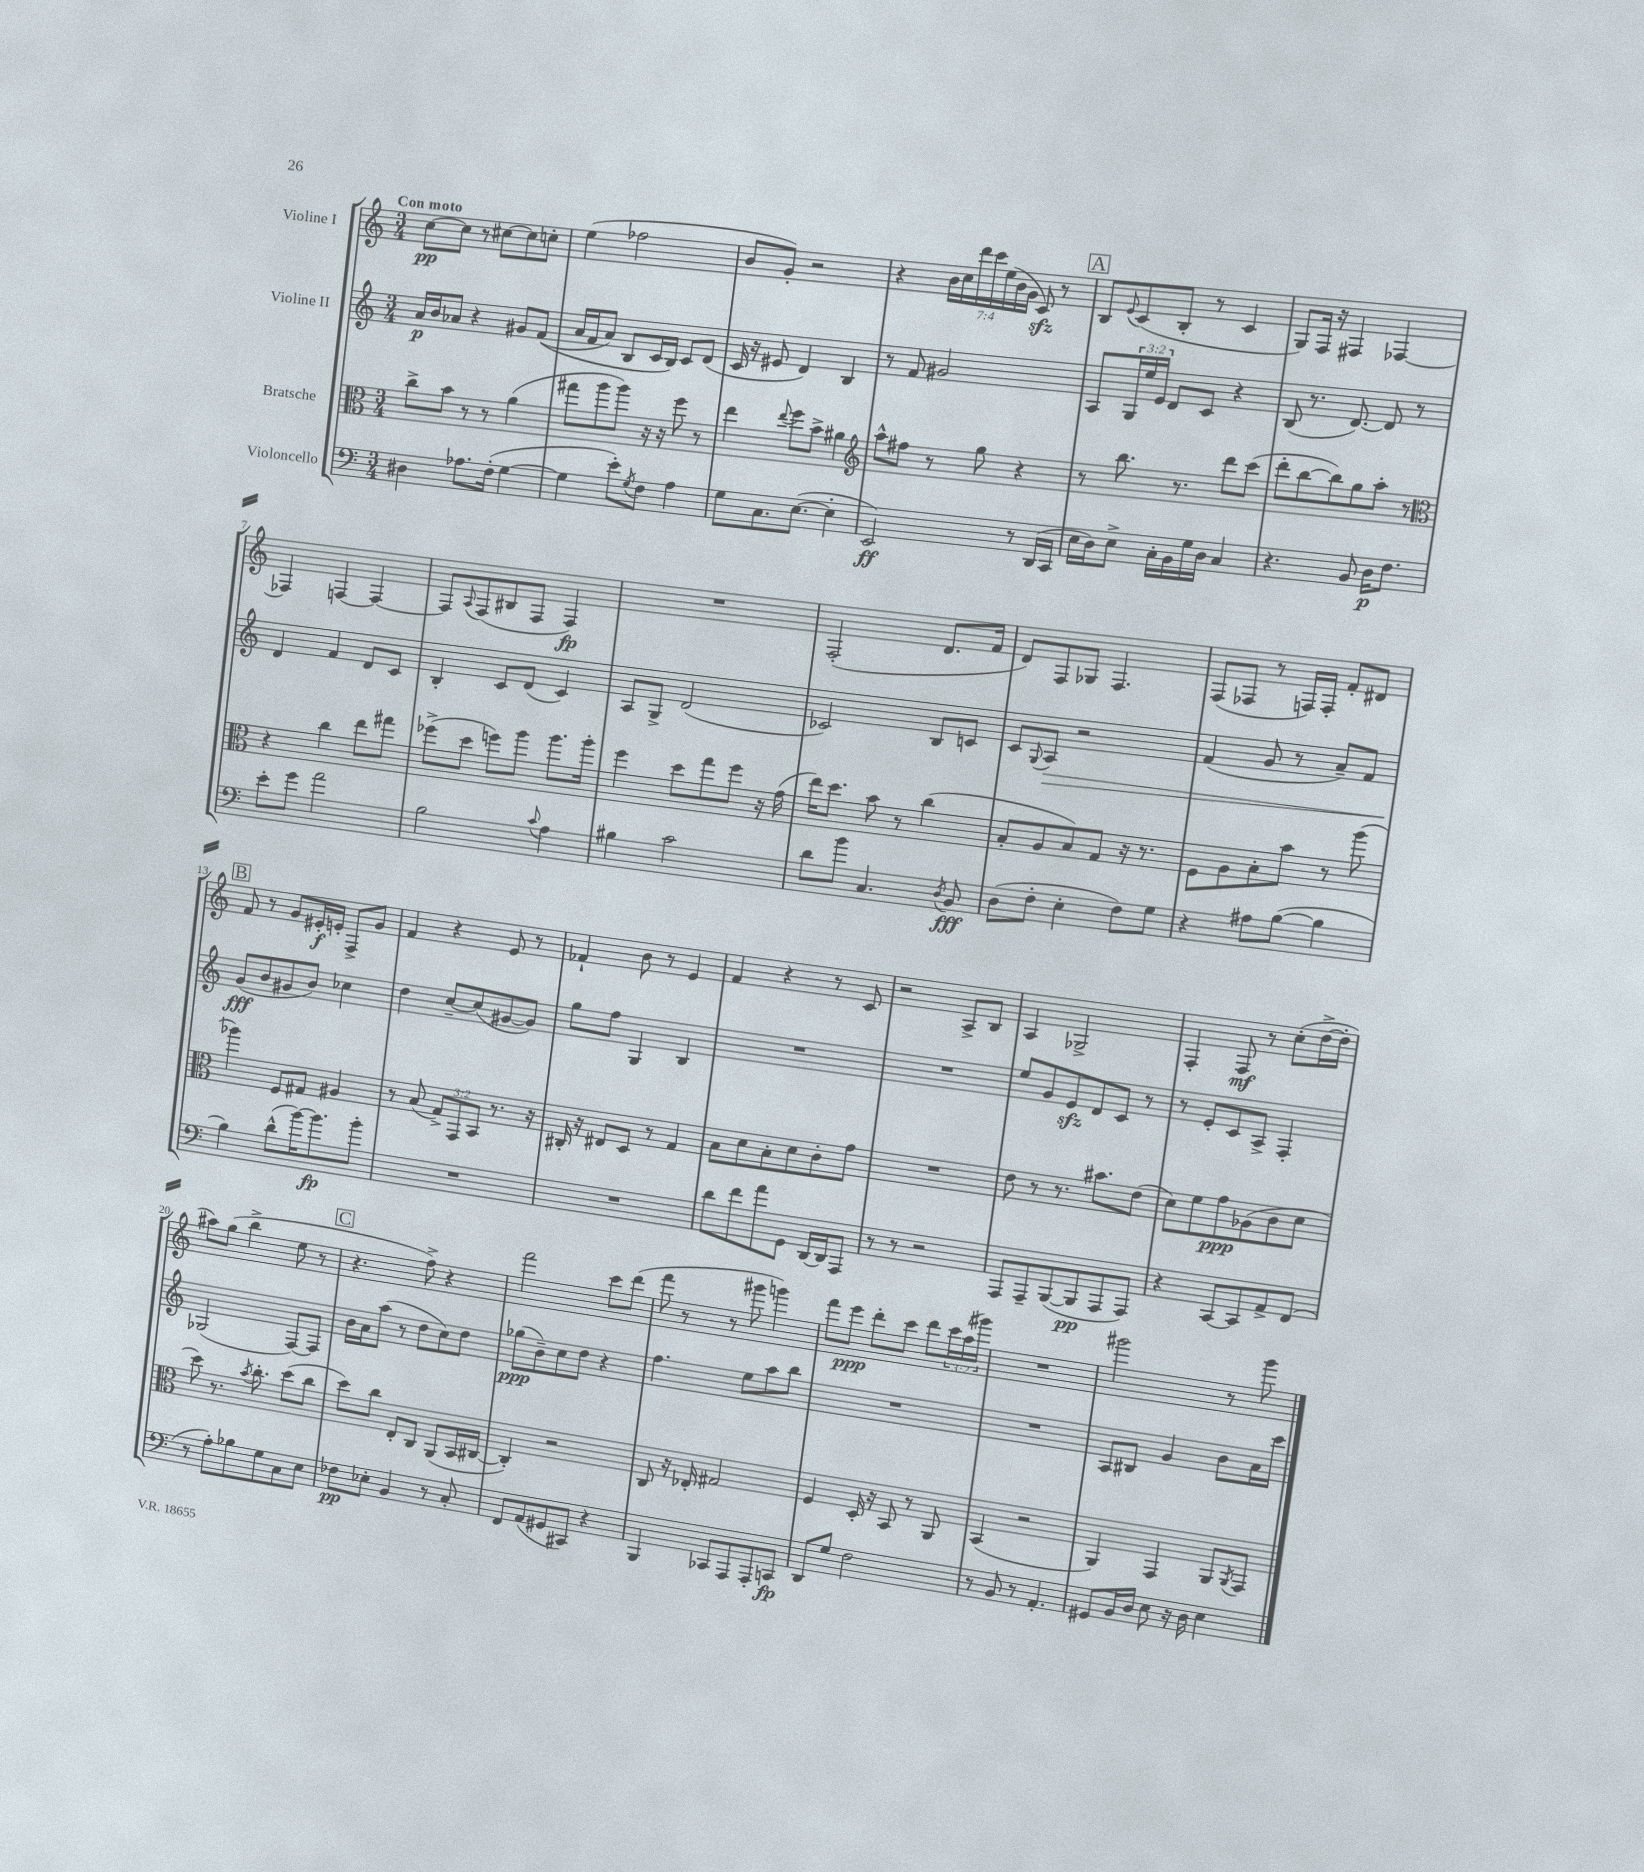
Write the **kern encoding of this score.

**kern	**kern	**kern	**kern
*staff4	*staff3	*staff2	*staff1
*clefF4	*clefC3	*clefG2	*clefG2
*k[]	*k[]	*k[]	*k[]
*M3/4	*M3/4	*M3/4	*M3/4
4D#\	8cc^\L	16a/LL	[8cc\L
.	.	16b/J	.
.	8b\J	8a-/J	8cc\]J
8.A-\L	8r	4r	8r
.	8r	.	[8cc#\L
(16F'\Jk	.	.	.
[4G\	(4a\	8g#/L	8cc#\]
.	.	&((8f/J	8cc'\J
=	=	=	=
4G\]	8gg#\L	16a/LL	(4ee\
.	.	16f/J	.
.	8aa\	8a/J)	.
8e'\L)	8aa\J)	8B/L	2ff-\
8qG/	.	.	.
8F\J	16r	16c/L	.
.	16r	16B/JJ&)	.
4A\	8ff\	8c/L	.
.	8r	(8d/J	.
=	=	=	=
8G\L	4ee\	16c/	8b/L
.	.	16r	.
8.C\	.	8e#/	8g'/J)
.	8qqee/	.	.
.	8ff\L	4d/)	2r
([8.E\J	.	.	.
.	8b^\J	.	.
4E'\]	4a#\	4B/	.
=	=	=	=
*	*clefG2	*	*
2EE/)	8aa^^\L	8r	4r
.	8ff#\J	8f/	.
.	8r	2g#/	28b\LL
.	.	.	28cc\
.	.	.	28ddd\
.	.	.	28ccc\
.	8gg\	.	.
.	.	.	(28ee\
.	.	.	28b\
.	.	.	28g\JJ
8r	4r	.	8c/)
(16DD/LL	.	.	8r
16CC/JJ	.	.	.
=	=	=	=
16E\LL	8r	8A/L	8B/L
16D\J)	.	.	.
.	.	.	8qqe/
8E^\J	8.bb\	24G/L	(8c/
.	.	24ee/	.
.	.	24e/JJ	.
16C'\LL	.	8d/L	8B'/J
16BB\	8.r	.	.
16G\	.	8c/J	8r
16D\JJ	.	.	.
4C/	8ddd\L	4r	4c/
.	(8ccc\J	.	.
=	=	=	=
4.r	8ddd'\L	(8B/	8G/L)
.	[8bb\	8.r	16F/Jk
.	.	.	16r
.	8bb\])	.	4F#/
.	.	[8.d/)	.
8BB/	8gg\	.	.
16D\LK	8aa'\J	8d/]	[4F-/
8.F\J	.	.	.
.	8r	8r	.
=	=	=	=
*	*clefC3	*	*
8e'\L	4r	4d/	4F-/]
8g\J	.	.	.
2a\	4cc\	4f/	[4F/
.	8ee\L	8d/L	4F/_
.	8gg#\J	8c/J	.
=	=	=	=
2B\	(8ff-^\L	4B'/	8F/]L
.	.	.	8qqA/
.	8dd\J	.	(8F/
.	8ff\L)	8c/L	8B#/
.	8aa\J	(8d/J	8F/J
8qqc/	.	.	.
4A\	8.aa\L	4c/)	4F/)
.	16aa'\Jk	.	.
=	=	=	=
4B#\	4ff\	8A/L	2.r
.	.	8G^/J	.
2c\	8dd\L	(2d/	.
.	8gg\	.	.
.	8ff\J	.	.
.	16r	.	.
.	(16g\	.	.
=	=	=	=
8d\L	16ee\LK)	2c-/)	(2F'/
.	8.dd\J	.	.
8b\J	.	.	.
4.C/	8b\	.	.
.	8r	.	.
.	(4cc\	8B/L	8.d/L
8qD/	.	.	.
8BB/	.	8c/J	.
.	.	.	16f/Jk
=	=	=	=
(8D\L	8B'/L	8c/L	8d/L)
.	.	8qqG/	.
8F'\J	8A/	8A/J	8F/
4E'\	8B/)	2r	8G-/J
.	8G/J	.	4.F/
8F\L)	16r	.	.
.	8.r	.	.
8G\J	.	.	.
=	=	=	=
4r	8F\L	(4f/	(8F/L
.	8A\	.	8F-/J
8A#\L	8B'\	8g/	8r
([8B\J	8b\J	8r	16F/LL)
.	.	.	16F'/JJ
4B\]	8r	8a~/L)	8f'/L
.	(8aa\	8f/J	8d#/J
=	=	=	=
4B\)	4aa-\)	(8g/L	8f/
.	.	8b/	8r
(8d^^\L	8F/L	8g#/	8g/L
[16b\K)	8G#/J	8b/J)	16e#'/L
8.b\]	.	.	16e'/JJ
.	4A#/	4cc-\	8F^/L
8b'\J	.	.	8g/J
=	=	=	=
2.r	8r	4dd\	4f/
.	(8B/	.	.
.	12G^/L)	[8cc~/L	4r
.	12GG/	.	.
.	.	(8cc/]	.
.	12BB/J	.	.
.	8.r	[8g#/	8e/
.	.	8g#/]J)	8r
.	16r	.	.
=	=	=	=
2.r	16C#'/	8gg\L	4f-`/
.	16r	.	.
.	8E#/L	8ff\J	.
.	8D/J	4G/	8b\
.	8r	.	8r
.	4G/	4B/	4e/
=	=	=	=
8d\L	8B\L	2.r	4f/
8f\	8d\	.	.
8a\	8B'\	.	4r
8GG\J	8d\	.	.
[16DD/LL	8c'\	.	8r
16DD/]J	.	.	.
8AAA/J	8g\J	.	8c/
=	=	=	=
8r	2.r	2.r	2r
8r	.	.	.
2r	.	.	.
.	.	.	8A^/L
.	.	.	8B/J
=	=	=	=
8AAA/L	8e\	8ee/L	4A/
8AAA~/	8r	8g/	.
([8BBB/	8.r	8e/	2G-^/
8BBB/]	.	8d/	.
.	8.b#\L	.	.
8AAA/	.	8c/J	.
8AAA/J)	(8e\J	8r	.
=	=	=	=
4r	8d\L)	8r	4F'/
.	8f\	8e'/L	.
[8CC/L	8g\	8c/	8F/
8CC/]	(8A-\	8A^/J	8r
8AA^/	8c\	4F'/	(8cc'\L
(8FF/J	8d\J	.	[16dd^\L
.	.	.	16dd'\]JJ
=	=	=	=
8r	8dd\)	(2G-/	8aa#\L)
8A'\L)	8.r	.	(8gg\J
8B-\	.	.	4bb^\
.	8qb/	.	.
.	8.cc'\	.	.
8G\	.	.	.
8C\	(8dd\L	[8F/L)	8ee\
8E\J	8cc\J	8F/]J	8r
=	=	=	=
8F-\L	8dd\L)	16b\LL	4.r
.	.	16a\J	.
8E-'\J	8cc\J	(8aa\J	.
4BB/	8E'/L	8r	.
.	8C/J	8dd\L	8ff^\)
8r	(8AA/L	8cc\)	4r
8C'/	16BB/L	8dd\J	.
.	[16C#/JJ	.	.
=	=	=	=
8FF/L	4C#'/])	(8gg-\L	2fff\
(8AA/	.	8b~\)	.
8GG#/	2r	8cc\	.
8CC#/J)	.	8dd\J	.
4r	.	4r	8ccc\L
.	.	.	(8ddd\J
=	=	=	=
4BBB/	8C/	4.ff\	8fff\
.	16r	.	8r
.	16E-'/	.	.
8CC-/L	2G#/	.	8r
8AAA/	.	8ee\L	8ggg#\
8AAA'/	.	8aa\	4ggg\)
8CC/J	.	8bb\J	.
=	=	=	=
8DD/L	4F/	2.r	8fff\L
8G/J	.	.	8eee\J
2F\	16D'/	.	8ddd'\L
.	16r	.	.
.	8BB/	.	8ccc\J
.	8r	.	8ddd\L
.	8AA/	.	24ccc\L
.	.	.	(24aa\
.	.	.	24ggg#\JJ)
=	=	=	=
8r	(4BB/	2.r	2.r
8BB/	.	.	.
8r	2r	.	.
4.AA'/	.	.	.
=	=	=	=
8GG#/L	4AA/)	8A/L	2ggg#\
16BB/L	.	8B#/J	.
16D/JJ	.	.	.
8E\	4GG/	4g/	.
16r	.	.	.
16D\	.	.	.
4E\	8AA/L	8b\L	8r
.	8qAA/	.	.
.	8GG/J	16a\L	8ggg#\
.	.	16ccc\JJ	.
==	==	==	==
*-	*-	*-	*-
